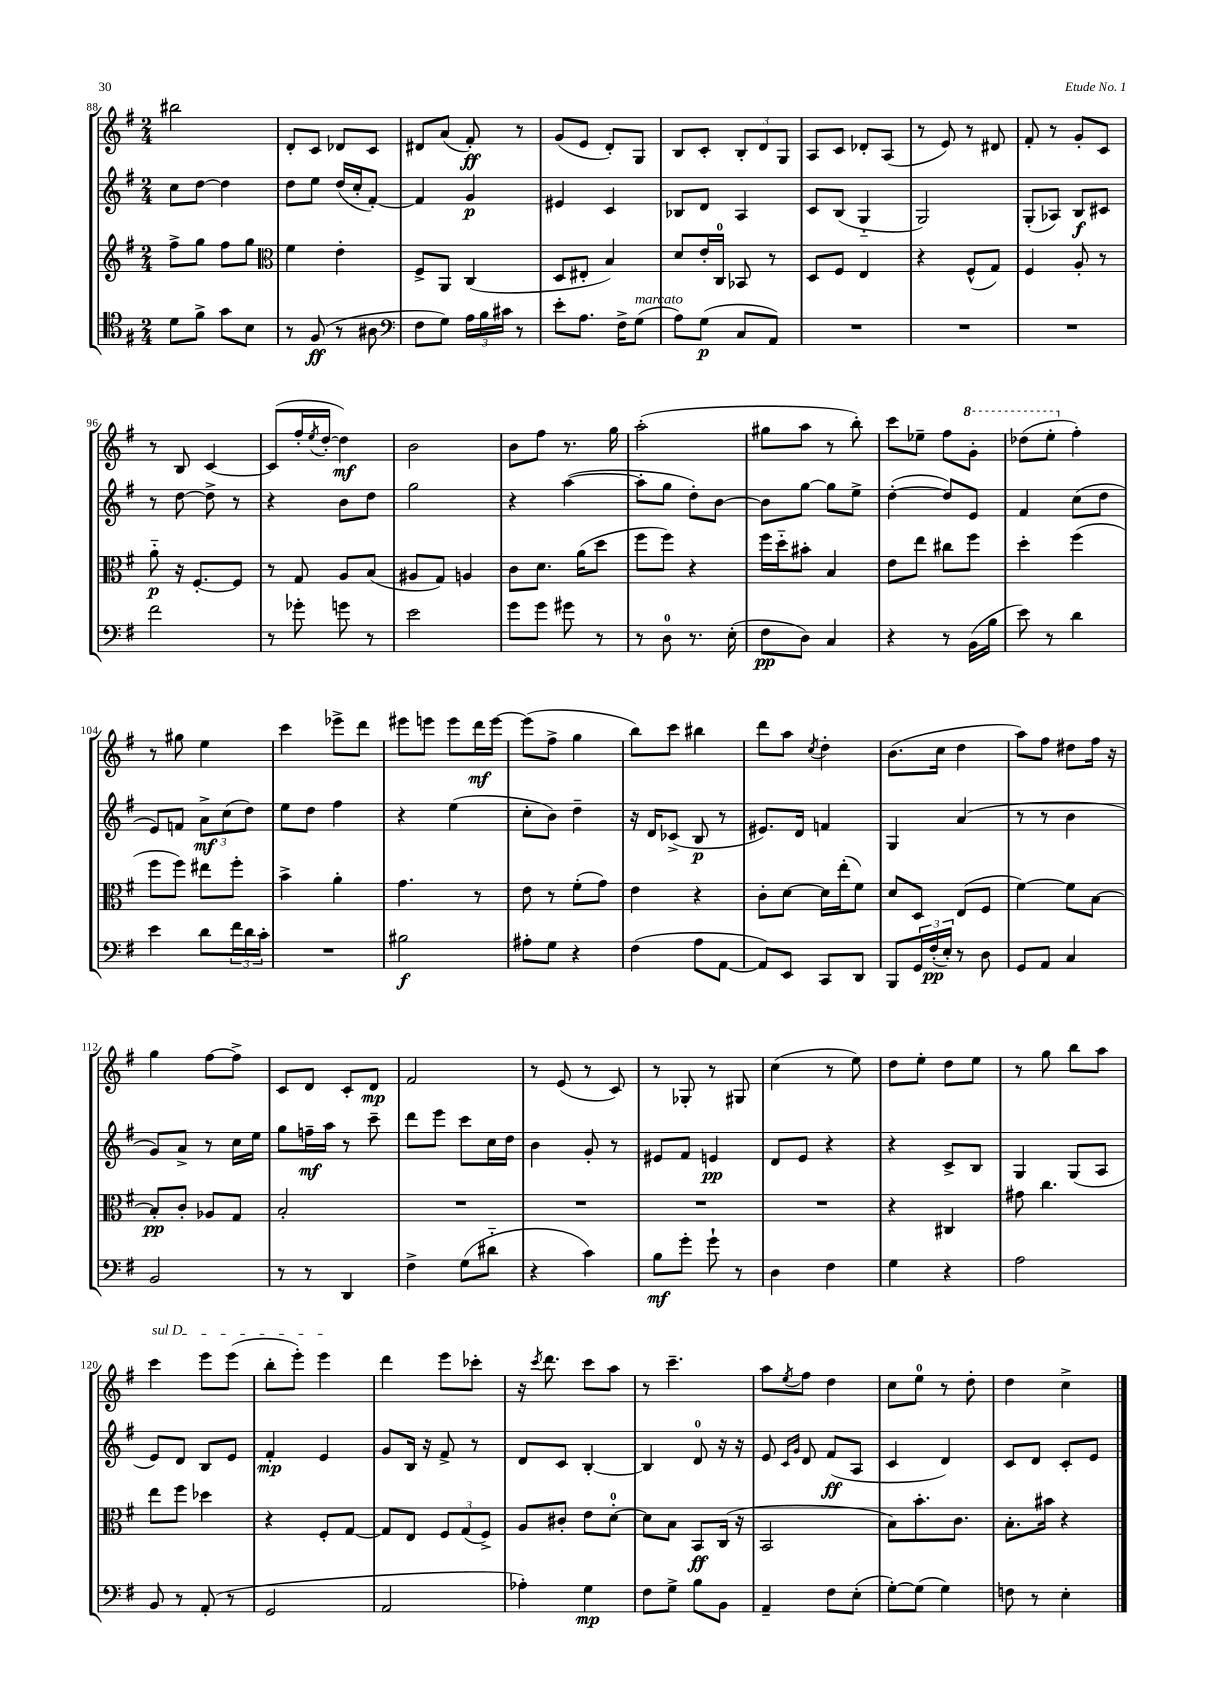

**kern	**kern	**kern	**kern
*staff4	*staff3	*staff2	*staff1
*clefC4	*clefG2	*clefG2	*clefG2
*k[f#]	*k[f#]	*k[f#]	*k[f#]
*M2/4	*M2/4	*M2/4	*M2/4
8d	8ff#^	8cc	2bb#
8f#^	8gg	[8dd	.
8g	8ff#	4dd]	.
8B	8gg	.	.
=	=	=	=
*	*clefC3	*	*
8r	4f#	8dd	8d'
(8F#	.	8ee	8c
8r	4e'	(16dd	8d-
.	.	16cc'	.
8A#	.	[8f#')	8c
=	=	=	=
*clefF4	*	*	*
8F#	8F#^	4f#]	8d#
8G)	8AA	.	(8a
24A	(4C	4g	8f#')
24B	.	.	.
24c#	.	.	.
8r	.	.	8r
=	=	=	=
8e'	8D	4e#	(8g
8.A	8E#'	.	8e
.	4B)	4c	8d')
16F#^	.	.	.
(8G	.	.	8G
=	=	=	=
8A)	8d	8B-	8B
(8G	16e'	8d	8c'
.	16C	.	.
8C	8BB-	4A	12B'
.	.	.	12d
8AA)	8r	.	.
.	.	.	12G
=	=	=	=
2r	8D	8c	8A
.	8F#	(8B	8c
.	4E	4G'~	8d-'
.	.	.	(8A
=	=	=	=
2r	4r	2G)	8r
.	.	.	8e)
.	(8F#^^	.	8r
.	8G)	.	8d#
=	=	=	=
2r	4F#	(8G'	8f#'
.	.	8A-)	8r
.	8A'	8B	8g'
.	8r	8c#	8c
=	=	=	=
2f#	8a'~	8r	8r
.	16r	[8dd	8B
.	[8.F#'	.	.
.	.	8dd^]	[4c
.	8F#]	8r	.
=	=	=	=
8r	8r	4r	(8c]
8g-'	8G	.	16ff#'
.	.	.	8qee
.	.	.	[16dd'
8g	8A	8b	4dd])
8r	(8B	8dd	.
=	=	=	=
2e	8A#	2gg	2b
.	8G)	.	.
.	4A	.	.
=	=	=	=
8g	8c	4r	8b
8g	8.d	.	8ff#
8g#	.	([4aa	8.r
.	(16a	.	.
8r	8dd	.	.
.	.	.	16gg
=	=	=	=
8r	8ff#	8aa']	(2aa'
8D	8ff#)	8gg	.
8.r	4r	8dd')	.
.	.	[8b	.
(16E'	.	.	.
=	=	=	=
8F#	16ff#	8b]	8gg#
.	16dd'~	.	.
8D)	8b#'	[8gg	8aa
4C	4B	8gg]	8r
.	.	8ee^	8bb')
=	=	=	=
4r	8e	([4dd'	8ccc
.	8ee	.	8ee-~
8r	8cc#	8dd])	8ff#
(16BB	8ff#	8e	8gg'
16B	.	.	.
=	=	=	=
8e)	4dd'	4f#	(8ddd-
8r	.	.	8eee'
4d	(4ff#	(8cc	4ff#')
.	.	8dd	.
=	=	=	=
4e	8ff#	8e)	8r
.	8ff#)	8f	8gg#
8d	8ee#	12a^	4ee
.	.	(12cc	.
24f#	8ff#'	.	.
24d	.	12dd)	.
24c'	.	.	.
=	=	=	=
2r	4b^	8ee	4ccc
.	.	8dd	.
.	4a'	4ff#	8eee-^
.	.	.	8ddd
=	=	=	=
2B#	4.g	4r	8eee#
.	.	.	8eee
.	.	(4ee	8eee
.	8r	.	16ddd
.	.	.	[16eee
=	=	=	=
8A#'	8e	8cc'	(8eee]
8G	8r	8b)	8ff#^
4r	(8f#'	4dd~	4gg
.	8g)	.	.
=	=	=	=
(4F#	4e	16r	8bb)
.	.	16d	.
.	.	(8c-^	8ccc
8A	4r	8B	4bb#
[8AA	.	8r	.
=	=	=	=
8AA])	8c'	8.e#)	8ddd
8EE	[8d	.	8aa
.	.	16d	.
.	.	.	8qcc
8CC	16d]	4f	4dd'
.	(16ee'	.	.
8DD	8f#)	.	.
=	=	=	=
8BBB	8d	4G	(8.b
24GG	8D	.	.
(24F#'	.	.	.
.	.	.	16cc
24E')	.	.	.
8r	(8E	(4a	4dd
8D	8F#	.	.
=	=	=	=
8GG	[4f#)	8r	8aa)
8AA	.	8r	8ff#
4C	8f#]	4b	8dd#
.	[8B	.	16ff#
.	.	.	16r
=	=	=	=
2BB	8B']	8g)	4gg
.	8c'	8a^	.
.	8A-	8r	[8ff#
.	8G	16cc	8ff#^]
.	.	16ee	.
=	=	=	=
8r	2B'	8gg	8c
8r	.	16ff~	8d
.	.	16aa	.
4DD	.	8r	8c'
.	.	8ccc~	8d
=	=	=	=
4F#^	2r	8ddd	2f#
.	.	8eee	.
(8G	.	8ccc	.
8d#'~	.	16cc	.
.	.	16dd	.
=	=	=	=
4r	2r	4b	8r
.	.	.	(8e
4c)	.	8g'	8r
.	.	8r	8c)
=	=	=	=
8B	2r	8e#	8r
8g'	.	8f#	8G-'
8g`	.	4e	8r
8r	.	.	8G#
=	=	=	=
4D	2r	8d	(4cc
.	.	8e	.
4F#	.	4r	8r
.	.	.	8ee)
=	=	=	=
4G	4r	4r	8dd
.	.	.	8ee'
4r	4C#	8c^	8dd
.	.	8B	8ee
=	=	=	=
2A	8g#	4G	8r
.	4.cc	.	8gg
.	.	(8G	8bb
.	.	8A	8aa
=	=	=	=
8BB	8ee	8e)	4ccc
8r	8ff#	8d	.
(8AA'	4dd-	8B	8eee
8r	.	8e	(8eee
=	=	=	=
2GG	4r	4f#'	8bb'
.	.	.	8eee')
.	8F#'	4e	4eee
.	[8G	.	.
=	=	=	=
2AA	8G]	8g	4ddd
.	8E	16B	.
.	.	16r	.
.	12F#	8f#^	8eee
.	(12G	.	.
.	.	8r	8ccc-'
.	12F#^)	.	.
=	=	=	=
4A-')	8A	8d	16r
.	.	.	8qccc
.	.	.	8.ddd
.	8c#'	8c	.
4G	8e	[4B'	8ccc
.	[8d'	.	8aa
=	=	=	=
8F#	8d]	4B]	8r
8G^	8B	.	4.ccc~
8B	8BB	8d	.
8BB	(16C	16r	.
.	16r	16r	.
=	=	=	=
4AA~	2BB	8e	8aa
.	.	16qqc	.
.	.	16qqg	8qee
.	.	8d	8ff#
8F#	.	(8f#	4dd
(8E'	.	8A	.
=	=	=	=
[8G')	8B)	4c	8cc
(8G]	8.b'	.	8ee
4G)	.	4d)	8r
.	8.c	.	.
.	.	.	8dd'
=	=	=	=
8F	8.B'	8c	4dd
8r	.	8d	.
.	16b#	.	.
4E'	4r	8c'	4cc^
.	.	8e	.
==	==	==	==
*-	*-	*-	*-
